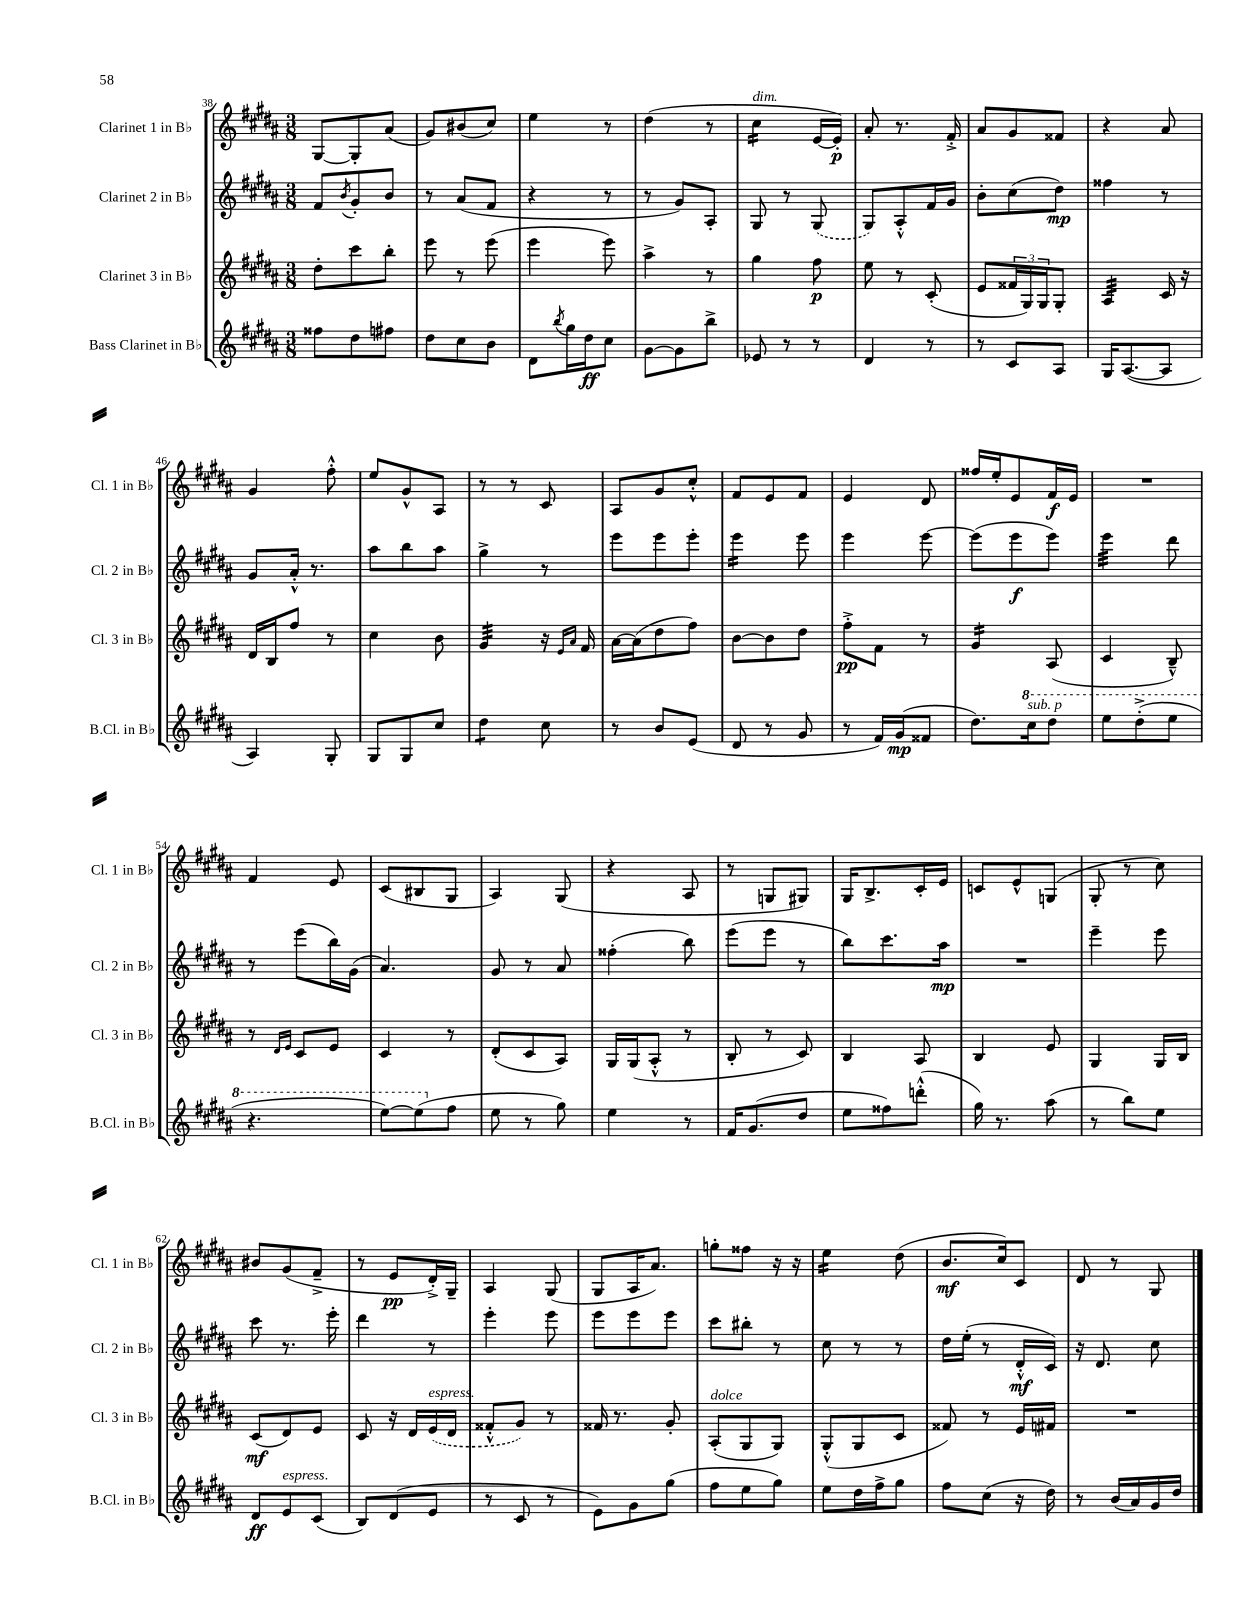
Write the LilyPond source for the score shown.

<<
\new StaffGroup <<
\new Staff = "s0" \with { instrumentName = "Clarinet 1 in Bb" shortInstrumentName = "Cl. 1 in Bb" } {
    \clef treble \key b \major \numericTimeSignature \time 3/8
    gis8~ gis8-. ais'8( |
    gis'8) bis'8( cis''8) |
    e''4 r8 |
    dis''4( r8 |
    cis''4:16^\markup { \italic "dim." } e'16~ e'16-.\p) |
    ais'8-. r8. fis'16-.-> |
    ais'8 gis'8 fisis'8 |
    r4 ais'8 |
    gis'4 fis''8-.-^ |
    e''8 gis'8-^ ais8 |
    r8 r8 cis'8 |
    ais8 gis'8 cis''8-.-^ |
    fis'8 e'8 fis'8 |
    e'4 dis'8 |
    fisis''16 e''16-. e'8 fis'16\f e'16 |
    R4. |
    fis'4 e'8 |
    cis'8( bis8 gis8 |
    ais4) gis8( |
    r4 ais8 |
    r8 g8 gis8) |
    gis16 b8.-> cis'16-. e'16 |
    c'8 e'8-^ g8( |
    gis8-. r8 cis''8) |
    bis'8 gis'8( fis'8---> |
    r8 e'8\pp dis'16-.->) gis16-- |
    ais4 gis8( |
    gis8 ais16 ais'8.) |
    g''8-. fisis''8 r16 r16 |
    e''4:16 dis''8( |
    b'8.\mf cis''16) cis'8 |
    dis'8 r8 gis8 \bar "|." |
}
\new Staff = "s1" \with { instrumentName = "Clarinet 2 in Bb" shortInstrumentName = "Cl. 2 in Bb" } {
    \clef treble \key b \major \numericTimeSignature \time 3/8
    fis'8 \acciaccatura { b'8 } gis'8-. b'8 |
    r8 ais'8( fis'8 |
    r4 r8 |
    r8 gis'8) ais8-. |
    gis8 r8 \once \slurDashed gis8( |
    gis8) ais8-.-^ fis'16 gis'16 |
    b'8-. cis''8( dis''8\mp) |
    fisis''4 r8 |
    gis'8 ais'16-.-^ r8. |
    ais''8 b''8 ais''8 |
    gis''4-> r8 |
    e'''8 e'''8 e'''8-. |
    e'''4:16 e'''8 |
    e'''4 e'''8~ |
    e'''8( e'''8\f e'''8) |
    e'''4:32 dis'''8 |
    r8 e'''8( b''16) gis'16( |
    ais'4.) |
    gis'8 r8 ais'8 |
    fisis''4-.( b''8) |
    e'''8( e'''8 r8 |
    b''8) cis'''8. ais''16\mp |
    R4. |
    e'''4-- e'''8 |
    cis'''8 r8. e'''16-. |
    dis'''4 r8 |
    e'''4-. e'''8 |
    e'''8 e'''8 e'''8 |
    cis'''8 bis''8-. r8 |
    cis''8 r8 r8 |
    dis''16 e''16-.( r8 dis'16-.-^\mf cis'16) |
    r16 dis'8. cis''8 \bar "|." |
}
\new Staff = "s2" \with { instrumentName = "Clarinet 3 in Bb" shortInstrumentName = "Cl. 3 in Bb" } {
    \clef treble \key b \major \numericTimeSignature \time 3/8
    dis''8-. cis'''8 b''8-. |
    e'''8 r8 e'''8( |
    e'''4 e'''8) |
    ais''4-> r8 |
    gis''4 fis''8\p |
    e''8 r8 cis'8-.( |
    e'8 \tuplet 3/2 { fisis'16 gis16) gis16 } gis8-. |
    ais4:32 cis'16 r16 |
    dis'16 b16 fis''8 r8 |
    cis''4 b'8 |
    gis'4:32 r16 \grace { e'16 ais'16 } fis'16 |
    ais'16~ ais'16( dis''8 fis''8) |
    b'8~ b'8 dis''8 |
    fis''8-.->\pp fis'8 r8 |
    gis'4:16 ais8( |
    cis'4 b8---^) |
    r8 \grace { dis'16 e'16 } cis'8 e'8 |
    cis'4 r8 |
    dis'8-.( cis'8 ais8) |
    gis16 gis16( ais8-.-^ r8 |
    b8-. r8 cis'8) |
    b4 ais8 |
    b4 e'8 |
    gis4 gis16 b16 |
    cis'8\mf( dis'8) e'8 |
    cis'8 r16 dis'16 \once \slurDashed e'16^\markup { \italic "espress." }( dis'16 |
    fisis'8-.-^ gis'8) r8 |
    fisis'16 r8. gis'8-. |
    ais8-.^\markup { \italic "dolce" }( gis8 gis8) |
    gis8-.-^( gis8 cis'8 |
    fisis'8) r8 e'16 fis'16 |
    R4. \bar "|." |
}
\new Staff = "s3" \with { instrumentName = "Bass Clarinet in Bb" shortInstrumentName = "B.Cl. in Bb" } {
    \clef treble \key b \major \numericTimeSignature \time 3/8
    fisis''8 dis''8 fis''8 |
    dis''8 cis''8 b'8 |
    dis'8 \acciaccatura { b''8 } gis''16 dis''16\ff cis''8 |
    gis'8~ gis'8 b''8-> |
    ees'8 r8 r8 |
    dis'4 r8 |
    r8 cis'8 ais8 |
    gis16 ais8.~( ais8 |
    ais4) gis8-. |
    gis8 gis8 cis''8 |
    dis''4:8 cis''8 |
    r8 b'8 e'8( |
    dis'8 r8 gis'8 |
    r8 fis'16) gis'16\mp( fisis'8 |
    dis''8.) \ottava #1 cis'''16^\markup { \italic "sub. p" } dis'''8 |
    e'''8 dis'''8-.->( e'''8 |
    r4. |
    e'''8~) e'''8( \ottava #0 fis''8 |
    e''8 r8 gis''8) |
    e''4 r8 |
    fis'16 gis'8.( dis''8 |
    e''8 fisis''8) d'''8-.-^( |
    gis''16) r8. ais''8( |
    r8 b''8) e''8 |
    dis'8\ff e'8^\markup { \italic "espress." } cis'8( |
    b8) dis'8( e'8 |
    r8 cis'8 r8 |
    e'8) gis'8 gis''8( |
    fis''8 e''8 gis''8) |
    e''8 dis''16 fis''16-> gis''8 |
    fis''8 cis''8( r16 dis''16) |
    r8 b'16( ais'16) gis'16 dis''16 \bar "|." |
}
>>
>>
\layout { \context { \Score currentBarNumber = #38 } }
